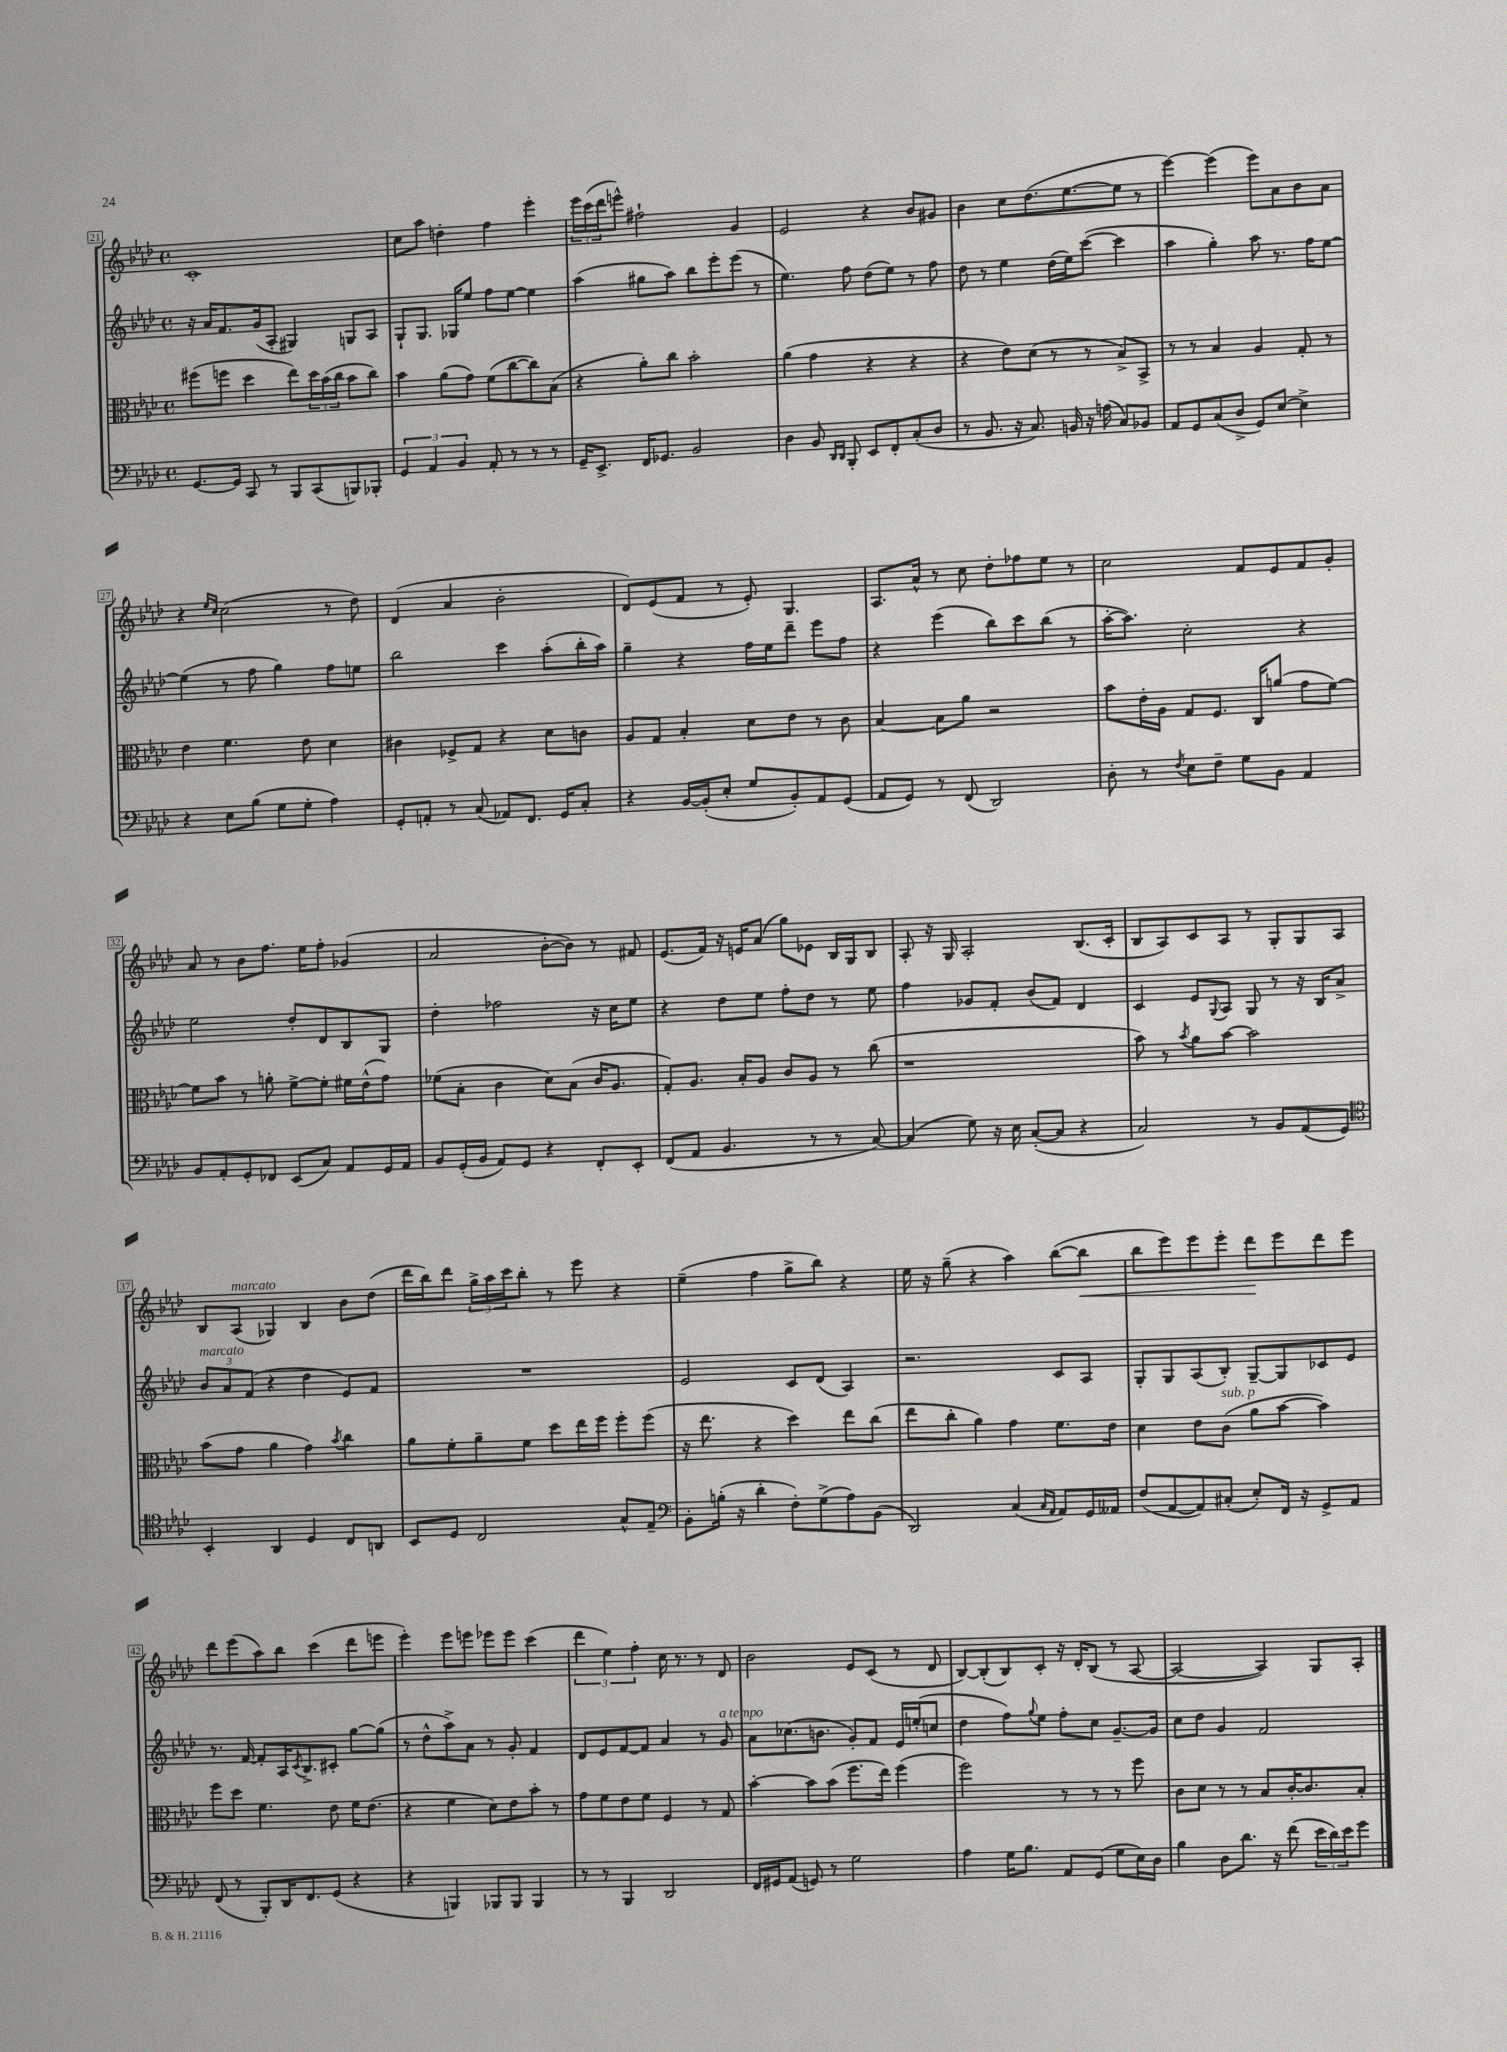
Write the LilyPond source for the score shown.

<<
\new StaffGroup <<
\new Staff = "s0" {
    \clef treble \key aes \major \defaultTimeSignature \time 4/4
    c'1-. |
    c''8 aes''8 d''4-. f''4 ees'''4-. |
    \tuplet 3/2 { ees'''16 c'''16( des'''16 } e'''8-^) fis''2-! g'4 |
    ees'2 r4 bes'8 gis'8 |
    bes'4 c''8 des''8.( ees''8.~ ees''8 r8 |
    ees'''4~) ees'''4( ees'''8) aes'8 bes'8 aes'8 |
    r4 \grace { ees''16 c''16 } c''2( r8 des''8) |
    des'4( aes'4 bes'2-. |
    des'8) ees'8( f'8 r8 ees'8-.) g4. |
    aes8. aes'16-^ r8 c''8 des''8-. fes''8 ees''8 r8 |
    c''2 f'8 ees'8 f'8 g'8-. |
    aes'8 r8 bes'8 f''8. ees''16 f''8-. ges'4( |
    aes'2 bes'8~-. bes'8) r8 fis'8 |
    ees'8.( f'16) r16 e'16 aes'8( g''8) ees'8 bes16 g16 bes8 |
    aes8-. r16 g16 aes2-. bes8.( c'16-. |
    bes8 aes8) c'8 aes8 r8 g8-. g8 aes8 |
    bes8 aes8^\markup { \italic "marcato" }( ges4) bes4 bes'8 des''8( |
    des'''16 bes''16) des'''8 \tuplet 3/2 { g''16-> aes''16 c'''16 } bes''8-. r8 ees'''8 r4 |
    ees''4--( f''4 g''8-> bes''8) r4 |
    ees''16 r16 g''8--( r4 aes''4) bes''8~( bes''8\< |
    bes''8 ees'''8) ees'''8 ees'''8-. des'''8\! ees'''8 des'''8 ees'''8 |
    des'''8 ees'''8( aes''8) bes''8 c'''4( des'''8 e'''8 |
    ees'''4-.) ees'''8 e'''8 ees'''8 ees'''8 c'''4( |
    \tuplet 3/2 { des'''4 ees''4) f''4-. } c''16 r8. r8 des'8 |
    bes'2 ees'8 c'8( r8 des'8 |
    bes8~) bes8-.( bes8) c'8-. r16 des'16-. bes8( r8 aes8~ |
    aes2~ aes4) g8 aes8-. \bar "|." |
}
\new Staff = "s1" {
    \clef treble \key aes \major \defaultTimeSignature \time 4/4
    r16 aes'16 f'8. g'16( aes8-. gis4) g8 aes8 |
    g8-! g8. ges16 ees''8 f''8 ees''8~ ees''4 |
    aes''4( gis''8 aes''8) bes''8 ees'''8-. ees'''8( r8 |
    ees''4.) f''8 des''8( ees''8) r8 f''8 |
    des''8 r8 ees''4 des''16( ees''16) c'''8~( c'''4 |
    aes''4 g''4-.) aes''8 r8. f''16 ees''8~ |
    ees''4( r8 f''8 g''4) f''8 e''8 |
    bes''2 c'''4 aes''8-.( bes''16-. aes''16) |
    g''4-- r4 f''16 ees''16 des'''8-- ees'''8 f''8 |
    r4 ees'''4( bes''8) c'''8 bes''8( r8 |
    aes''16~-. aes''8.) c''2-. r4 |
    ees''2 des''8-. des'8 bes8 g8 |
    des''4-. fes''2 r16 c''16 ees''8 |
    r4 des''8 ees''8 f''8-. des''8 r8 ees''8 |
    f''4 ges'8 f'8-. bes'8( f'8) des'4 |
    c'4 ees'8 \appoggiatura { g8 } aes8 g8 r8 r16 bes16 aes'8-> |
    \tuplet 3/2 { bes'8^\markup { \italic "marcato" } aes'8 f'8( } r4 des''4 ees'8) f'8 |
    R1 |
    ees'2 c'8 des'8( aes4) |
    r2. c'8 aes8 |
    g8-. g8 aes8( bes8-.) g8~-- g8 ces'8 ees'8 |
    r8. f'16~ f'8-. aes16 \acciaccatura { c'8 } bes8.-> cis'8-. g''8~ g''8( |
    r8 des''8-^ aes''8->) aes'8 r8 g'8-. f'4 |
    des'8 ees'8 f'8~ f'8 aes'4 r8 g'8^\markup { \italic "a tempo" } |
    aes'8 ces''8.( b'8. g'8-.) f'8 ees'16 e''16-.( c''8 |
    des''4 f''8) \appoggiatura { g''8 } ees''8 f''8-. c''8 g'8.~-- g'16 |
    c''8 des''8 g'4 f'2 \bar "|." |
}
\new Staff = "s2" {
    \clef alto \key aes \major \defaultTimeSignature \time 4/4
    fis''8( f''8 des''4 ees''8) \tuplet 3/2 { des''16 bes'16( c''16 } bes'8 c''8) |
    bes'4 aes'8( g'8) f'8( c''8~ c''8) bes8( |
    r4 aes'8-.) c''8 bes'2-. |
    aes'4( g'4 r4 r4 |
    r4 ees'8) des'8( r8 r8 bes8->) bes,8-> |
    r8 r8 bes4 aes4 g8-. r8 |
    ees'4 f'4. ees'8 des'4 |
    cis'4 fes8-> g8 r4 des'8 c'8 |
    aes8 g8 bes4-. des'8 ees'8 r8 c'8 |
    bes4~ bes8 aes'8 r2 |
    bes'8 ees'16-. aes16 g8 f8. c16 a'8( g'8 f'8~) |
    f'8 bes'8 r8 a'8-. f'8~-> f'8-. fis'16 ees'16-^( g'8) |
    fes'8( bes8-. c'4 des'8) bes8( c'16 aes8. |
    g8-.) aes8. bes16-. aes8 c'8 aes8 r8 c''8( |
    r1 |
    bes'8) r8 \acciaccatura { bes'8 } aes'8 bes'8~ bes'2 |
    bes'8( g'8 aes'4 g'4) \acciaccatura { bes'8 } c''4 |
    aes'8 f'8-. aes'8-- f'8 des''8 ees''16 f''16 f''8-. f''8( |
    r16 ees''8. r4 des''4) ees''8 c''8( |
    ees''8 c''8-. aes'4) g'4 f'8. ees'16 |
    des'4 ees'8 c'8^\markup { \italic "sub. p" }( aes'8 bes'8~ bes'4) |
    f''8 des''8 f'4. ees'8 f'16 ees'8.( |
    r4 f'4 des'8) ees'8 bes'8-. r8 |
    g'8 f'8 ees'8 f'8 f4 r8 g8 |
    bes'4~-. bes'8 bes'8( f''8. ees''16) f''4( |
    f''2) r8 r8 r8 f''8 |
    c'8 des'8 r8 r8 bes8 c'16~-. c'8. bes8-. \bar "|." |
}
\new Staff = "s3" {
    \clef bass \key aes \major \defaultTimeSignature \time 4/4
    g,8.~ g,16 c,8 r8 bes,,8 c,8( b,,8) bes,,8-. |
    \tuplet 3/2 { g,4 aes,4 bes,4 } aes,8-. r8 r8 r8 |
    g,16-- ees,8.-> f,16 ges,8. bes,2 |
    des4 bes,8 \grace { des,16 des,16 } bes,,8-. ees,8 f,8-. c8-.( des8 |
    r8 bes,8. r16 c8.) b,16 r16 a16( c8) bes,8 |
    aes,8 g,8 c8( des8-> g,8) ees8~ ees4-> |
    r4 ees8 bes8( g8 g8-. aes4) |
    g,8-. a,8-. r8 c8( aes,8) f,8. g,16 c8-. |
    r4 bes,16~ bes,16-.( ees8-. g8 bes,8-.) aes,8 g,8( |
    aes,8 g,8) r8 f,8( des,2) |
    des8-. r8 \acciaccatura { f8 } ees8 f8-- g8 bes,8 aes,4 |
    bes,8 aes,8-. g,8-. fes,8 ees,8( c8) aes,8 g,16 aes,16 |
    bes,8 g,16-.( bes,16 aes,8) g,8 r4 f,8-. ees,8-. |
    f,8( aes,8 bes,4. r8 r8 c8~) |
    c4( g8) r16 ees16 c8~-.( c8 r4 |
    c2) r8 bes,8 aes,8( g,8) |
    \clef tenor bes,4-. aes,4 des4 c8 a,8 |
    bes,8 des8 c2 g8-^ ees8-- |
    \clef bass bes,8-. b16-.( r16 des'4-. f8-.) g8->( aes8) bes,8( |
    des,2) c4( \grace { c16 aes,16 } aes,8) g,16 aeses,16 |
    f8( aes,8~ aes,8) cis8-.( ees8-.) f,16 r16 g,8-> aes,8 |
    f,8( r8 bes,,8-.) des,16 f,8. g,8( r4 |
    r4 b,,4) bes,,8 bes,,8 bes,,4 |
    r8 r8 bes,,4 des,2 |
    f,16 gis,16 aes,8( g,8) r8 g2 |
    aes4 g16 bes8. aes,8 g,8( g8 ees16) des16 |
    bes4 des8 des'8. r16 f'8( \tuplet 3/2 { ees'16 des'16) ees'16 } g'8 \bar "|." |
}
>>
>>
\layout { \context { \Score currentBarNumber = #21 \override BarNumber.stencil = #(make-stencil-boxer 0.1 0.3 ly:text-interface::print) } }
